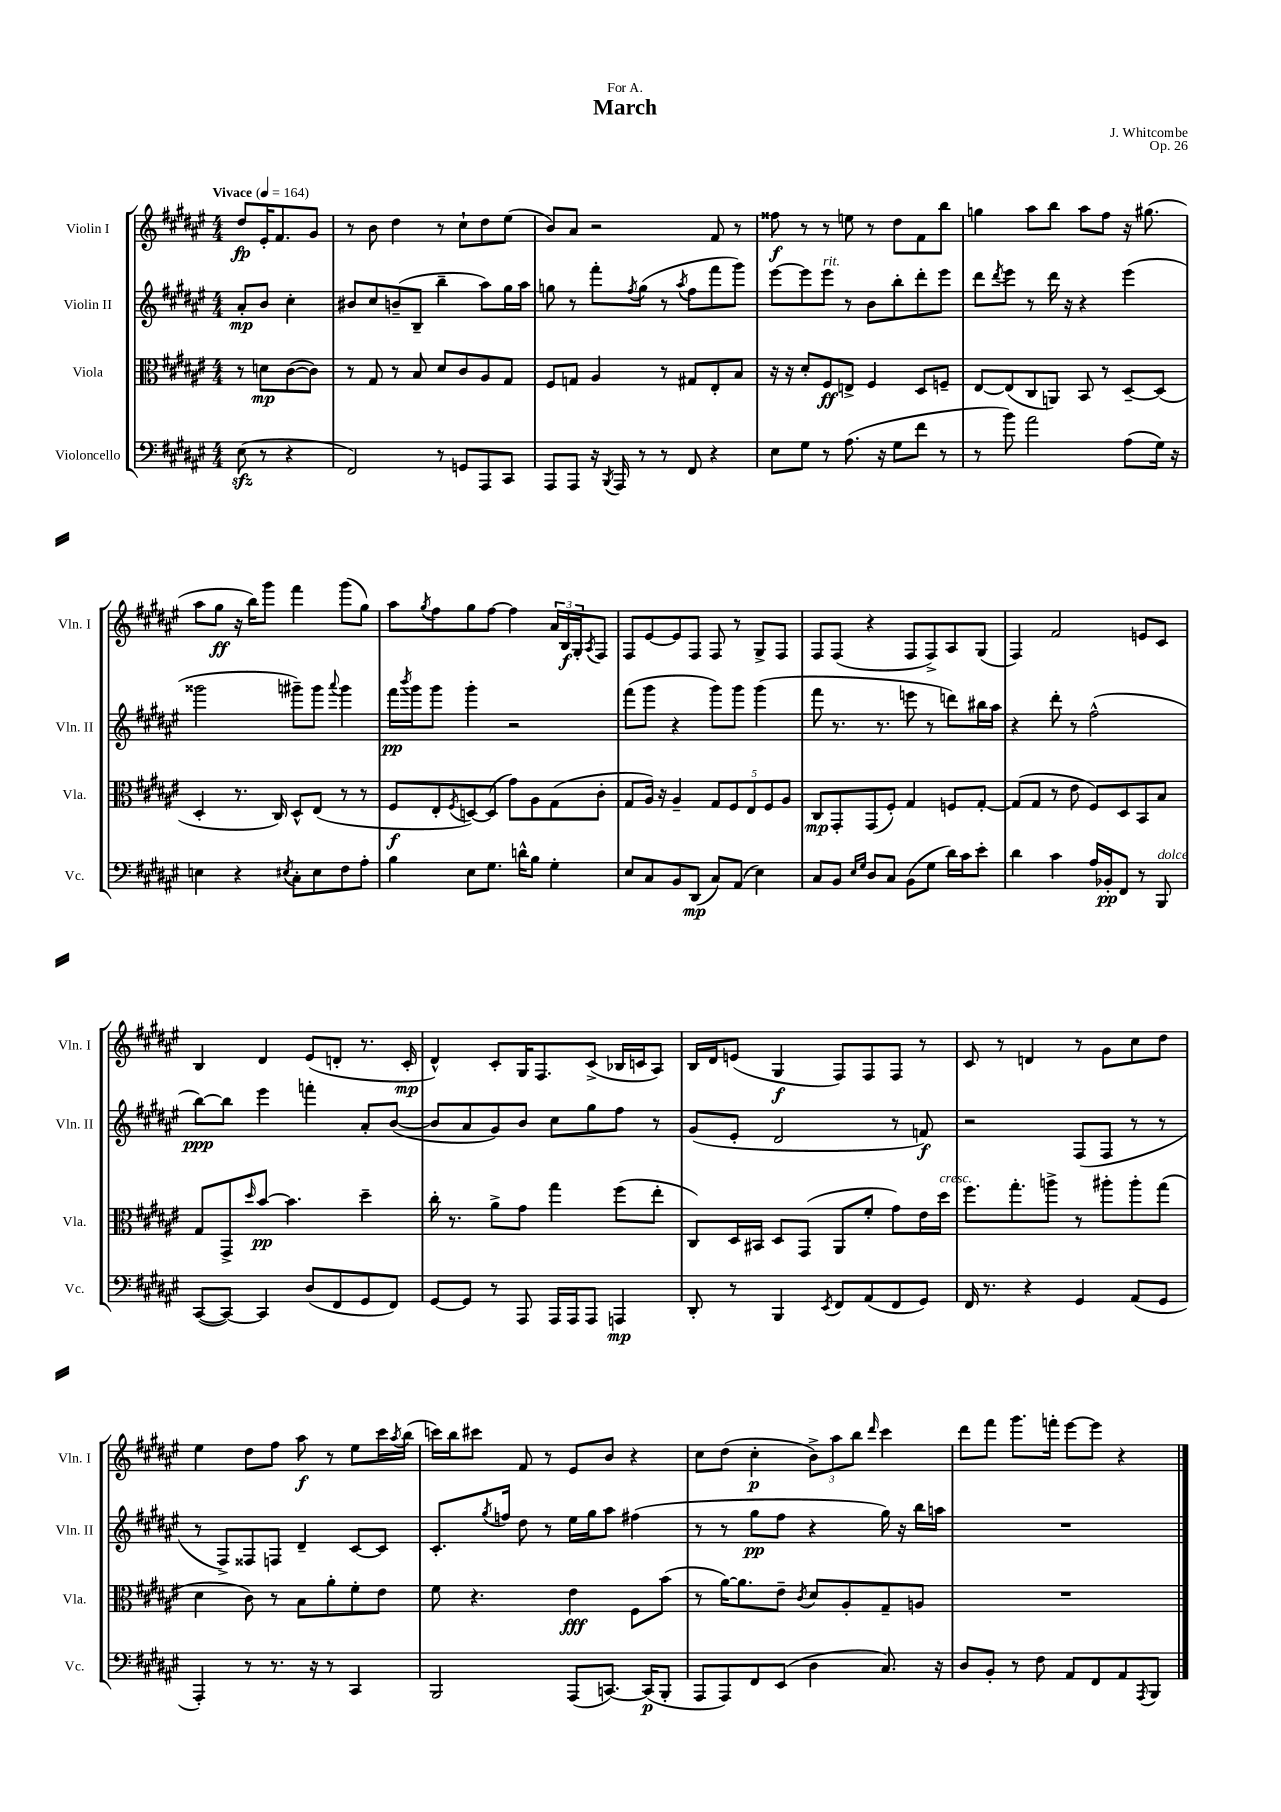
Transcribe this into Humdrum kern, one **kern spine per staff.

**kern	**kern	**kern	**kern
*staff4	*staff3	*staff2	*staff1
*clefF4	*clefC3	*clefG2	*clefG2
*k[f#c#g#d#a#e#]	*k[f#c#g#d#a#e#]	*k[f#c#g#d#a#e#]	*k[f#c#g#d#a#e#]
*M4/4	*M4/4	*M4/4	*M4/4
*MM164	*MM164	*MM164	*MM164
(8E#	8r	8a#'	8dd#
8r	8d	8b	16e#'
.	.	.	8.f#
4r	([8c#	4cc#'	.
.	8c#])	.	8g#
=	=	=	=
2FF#)	8r	8b#	8r
.	8G#	8cc#	8b
.	8r	(8b~	4dd#
.	8B	8B~	.
8r	8d#	4bb~	8r
8GG	8c#	.	8cc#`
8AAA#	8A#	8aa#)	8dd#
8CC#	8G#	16gg#	(8ee#
.	.	16aa#	.
=	=	=	=
8AAA#	8F#	8gg	8b)
8AAA#	8G	8r	8a#
16r	4A#	8fff#'	2r
8qBBB	.	.	.
16AAA#	.	.	.
.	.	8qff#	.
8r	.	(8gg	.
8r	8r	8r	.
.	.	8qaa#	.
8FF#	8G#	8ff#	.
4r	8E#'	8fff#	8f#
.	8B	8ggg#)	8r
=	=	=	=
8E#	16r	[8eee#	8ff##
.	16r	.	.
8G#	8d#'	8eee#]	8r
8r	8F#	8eee#	8r
(8.A#	8E^	8r	8ee
.	4F#	8b	8r
16r	.	.	.
8G#	.	8bb'	8dd#
8f#	8D#	8ddd#'	8f#
8r	8F~	8eee#	8bb
=	=	=	=
8r	[8E#	8ddd#	4gg
.	.	8qddd#	.
8b)	(8E#]	8eee#	.
2a#	8C#	8r	8aa#
.	8AA)	16ddd#	8bb
.	.	16r	.
.	8BB	4r	8aa#
.	8r	.	8ff#
(8A#	[8D#~	(4eee#	16r
.	.	.	(8.gg#
16G#)	(8D#]	.	.
16r	.	.	.
=	=	=	=
4E	4D#'	2ggg##	8aa#
.	.	.	8gg#
4r	8.r	.	16r
.	.	.	16bb)
.	.	.	8ggg#
.	16C#)	.	.
8qE#	.	.	.
8C#'	8D#^^	8ggg#~)	4fff#
8E#	(8E#	8ggg#	.
.	.	8qqaaa#	.
8F#	8r	4ggg#	(8ggg#
8A#'	8r	.	8gg#)
=	=	=	=
4B	8F#	16fff#	8aa#
.	.	8qbbb	.
.	.	16ggg#	.
.	.	.	8qgg#
.	8E#'	8ggg#	8ff#
.	8qF#	.	.
8E#	[8D)	4ggg#'	8gg#
8.G#	(8D]	.	[8ff#
.	8g#)	2r	4ff#]
16d^^	.	.	.
8B	8A#	.	.
4G#'	(8G#	.	24a#
.	.	.	24B
.	.	.	24G#'
.	.	.	8qA#
.	8c#'	.	8F#
=	=	=	=
8E#	8G#	(8fff#	8F#
8C#	16A#)	8ggg#	[8e#
.	16r	.	.
8BB	4A#~	4r	8e#]
(8DD#	.	.	8F#
8C#)	10G#	8ggg#)	8F#
.	10F#	.	.
(8AA#	.	8ggg#	8r
.	10E#	.	.
4E#)	.	(4ggg#	8G#^
.	10F#	.	.
.	.	.	8F#
.	10A#	.	.
=	=	=	=
8C#	8C#	8fff#	8F#
8BB	8GG#'	8.r	(8F#
16qqE#	.	.	.
16qqG#	.	.	.
8D#	(8GG#	.	4r
.	.	8.r	.
8C#	8F#')	.	.
(8BB	4G#	8eee	8F#
8G#	.	8r	8F#^)
16d#)	8F	8ddd)	8A#
16c#	.	.	.
8e#'	[8G#'	16bb#	(8G#
.	.	16aa#	.
=	=	=	=
4d#	(8G#]	4r	4F#)
.	8G#	.	.
4c#	8r	8ddd#'	2f#
.	8e#	8r	.
16A#	8F#)	(2ff#^^	.
16BB-'	.	.	.
8FF#	8D#	.	.
8r	8BB	.	8e
8BBB	8B	.	8c#
=	=	=	=
([8CC#	8G#	[8bb)	4B
8CC#_)	8GG#^	8bb]	.
.	16qqdd#	.	.
4CC#]	[8b	4eee#	4d#
.	4.b]	.	.
(8D#	.	4fff'	(8e#
8FF#	.	.	8d'
8GG#	4dd#~	8a#'	8.r
8FF#)	.	([8b	.
.	.	.	16c#'
=	=	=	=
[8GG#	16cc#'	8b]	4d#^^)
.	8.r	.	.
8GG#]	.	8a#	.
8r	8a#^	8g#)	8c#'
8AAA#	8g#	8b	16G#
.	.	.	8.F#
16AAA#	4gg#	8cc#	.
16AAA#	.	.	.
8AAA#	.	8gg#	(8c#^
4AAA	(8ff#	8ff#	16B-
.	.	.	16c
.	8ee#'	8r	8A#)
=	=	=	=
8DD#'	8C#)	(8g#	16B
.	.	.	16d#
8r	16D#	8e#'	(8e
.	16BB#	.	.
4BBB	8D#	2d#	4G#
.	(8GG#	.	.
8qEE#	.	.	.
8FF#	8AA#	.	8F#)
(8AA#	8f#'	.	8F#
8FF#	8g#)	8r	8F#
8GG#)	16e#	8f)	8r
.	16dd#	.	.
=	=	=	=
16FF#	8.ff#	2r	8c#
8.r	.	.	.
.	.	.	8r
.	8.gg#'	.	.
4r	.	.	4d
.	8aa^	.	.
4GG#	8r	(8F#	8r
.	8aa#'	8F#	8g#
(8AA#	8aa#'	8r	8cc#
8GG#	(8gg#	8r	8dd#
=	=	=	=
4AAA#')	4d#	8r	4ee#
.	.	8F#^)	.
8r	8c#)	8F##	8dd#
8.r	8r	8F	8ff#
.	8B	4d#~	8aa#
16r	.	.	.
8r	8a#'	.	8r
4CC#	8f#'	[8c#	8ee#
.	8e#	8c#]	16ccc#
.	.	.	8qaa#
.	.	.	(16bb
=	=	=	=
2BBB	8f#	8.c#'	16ccc)
.	.	.	16bb
.	4.r	.	8ccc#
.	.	8qgg#	.
.	.	16ff	.
.	.	8dd#	8f#
.	.	8r	8r
(8AAA#	4e#	16ee#	8e#
.	.	16gg#	.
[8.CC)	.	8aa#	8b
.	8F#	(4ff#	4r
(16CC]	.	.	.
8BBB'	(8b	.	.
=	=	=	=
8AAA#	8r	8r	8cc#
8AAA#)	[16a#)	8r	(8dd#
.	8.a#]	.	.
8FF#	.	8gg#	4cc#'
(8EE#	8e#~	8ff#	.
.	8qc#	.	.
4D#	8d#	4r	12b^)
.	.	.	12aa#
.	8A#'	.	.
.	.	.	12bb
.	.	.	16qqddd#
8.C#)	8G#~	16gg#)	4ccc#
.	.	16r	.
.	8A	16bb	.
16r	.	16aa	.
=	=	=	=
8D#	1r	1r	8ddd#
8BB'	.	.	8fff#
8r	.	.	8.ggg#
8F#	.	.	.
.	.	.	16fff'
8AA#	.	.	[8eee#
8FF#	.	.	8eee#]
8AA#	.	.	4r
8qAAA#	.	.	.
8BBB	.	.	.
==	==	==	==
*-	*-	*-	*-
